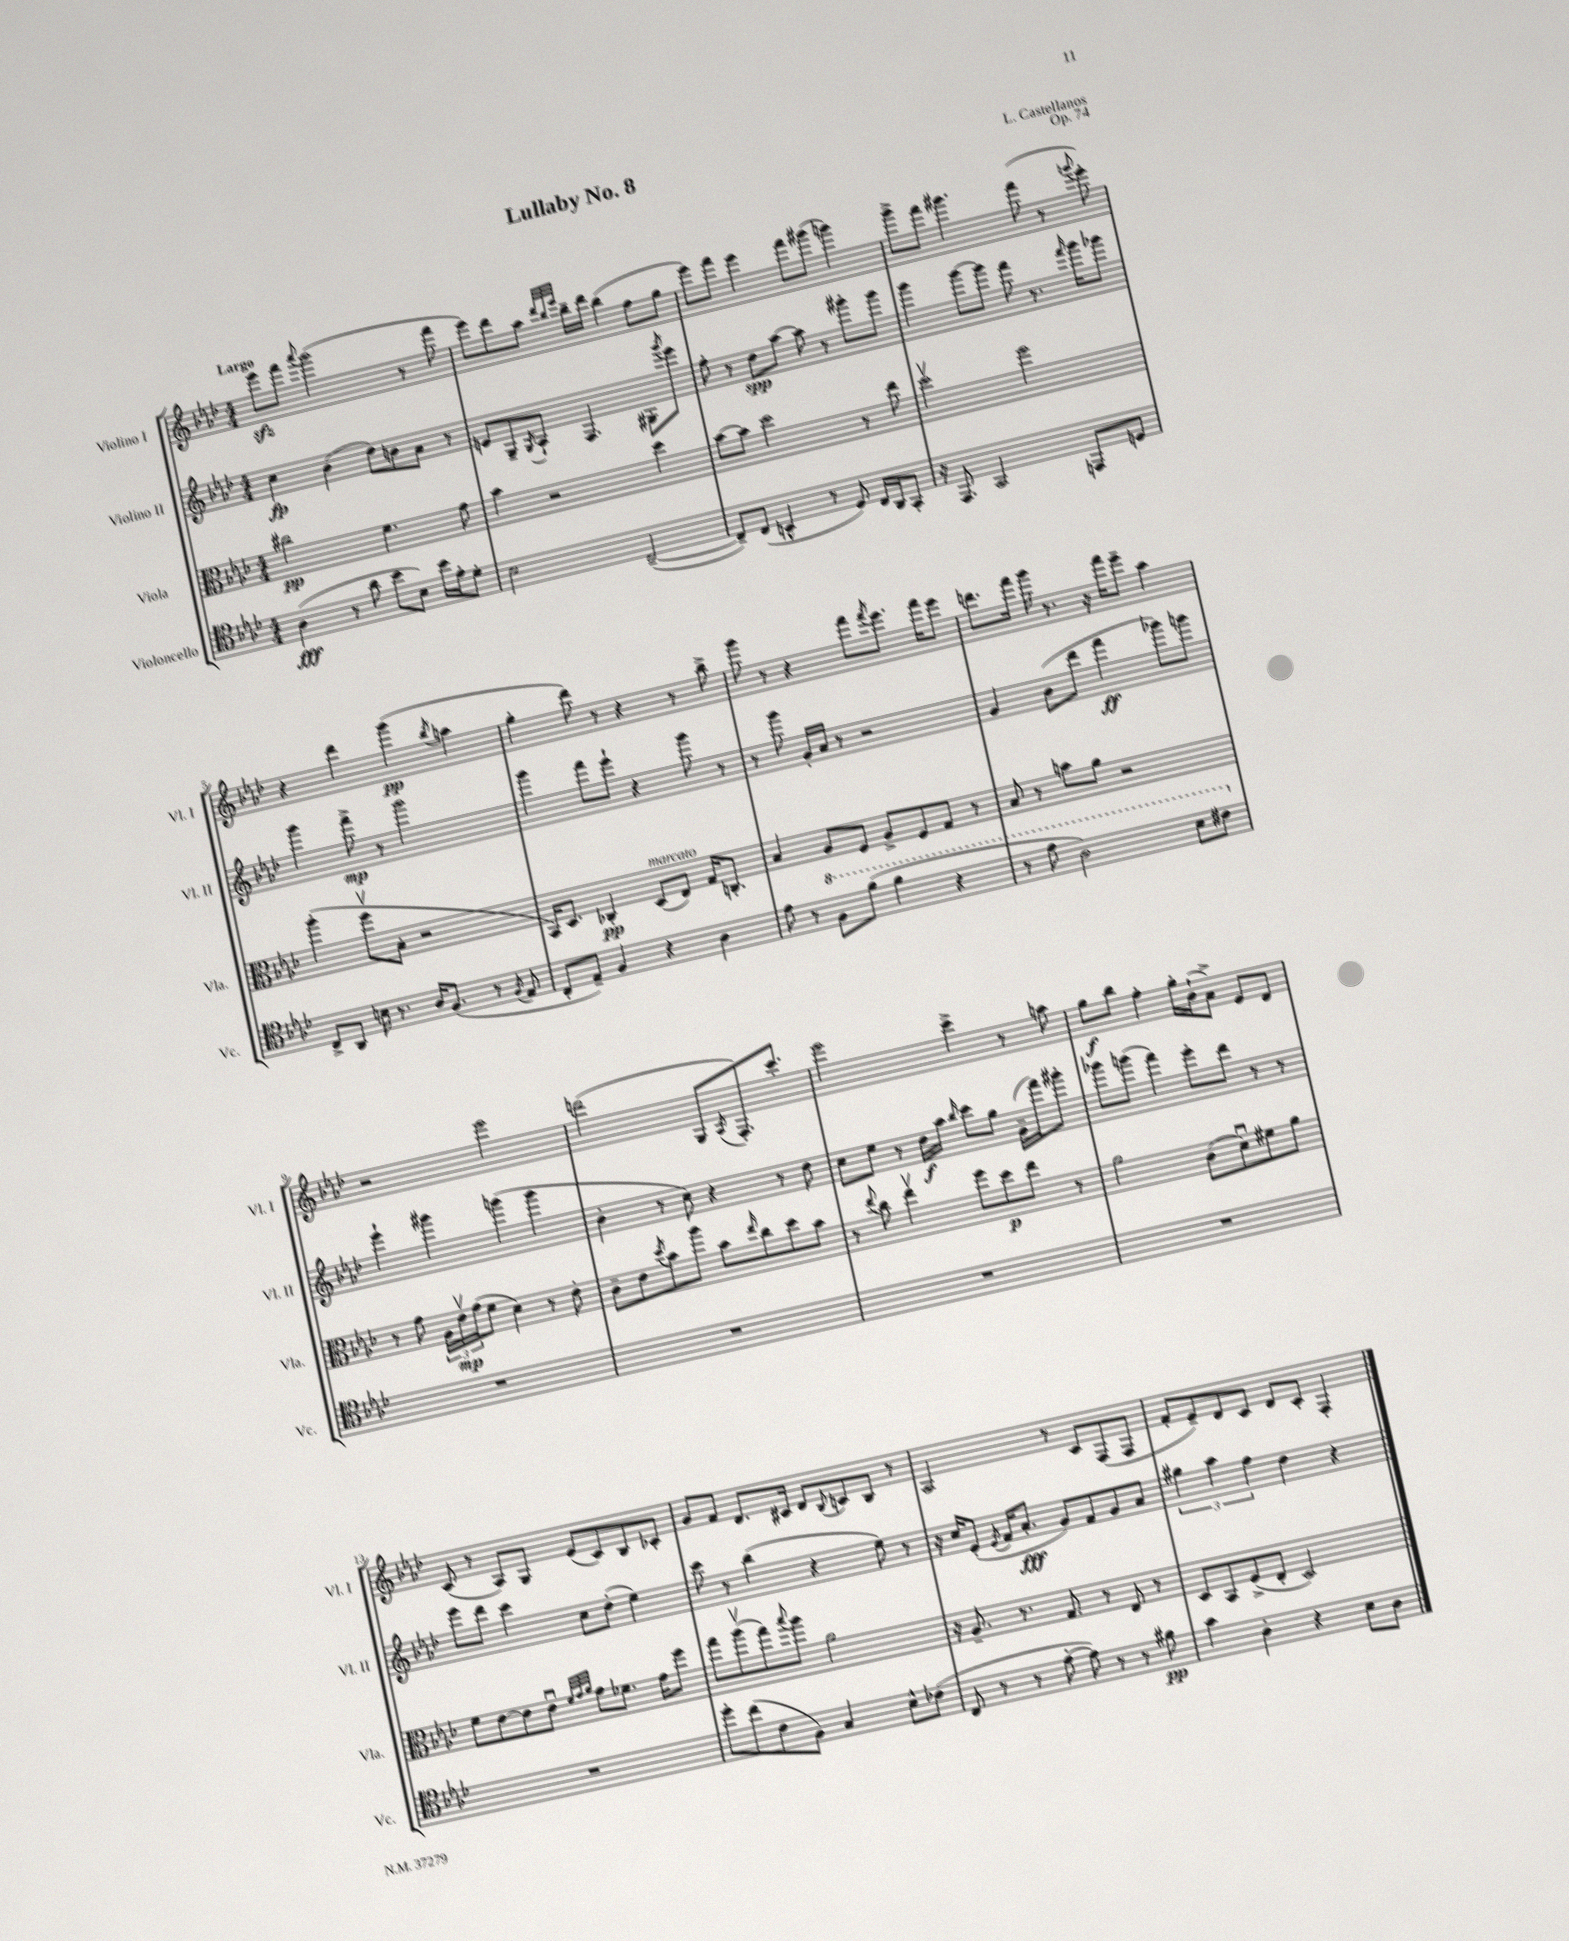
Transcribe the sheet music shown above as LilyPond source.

\header { title = "Lullaby No. 8" composer = "L. Castellanos" opus = "Op. 74" }
<<
\new StaffGroup <<
\new Staff = "s0" \with { instrumentName = "Violino I" shortInstrumentName = "Vl. I" } {
    \clef treble \key aes \major \numericTimeSignature \time 4/4 \tempo "Largo"
    ees'''8\sfz f'''8 \appoggiatura { aes'''8 } g'''2( r8 f'''8 |
    ees'''8) des'''8 aes''8 \grace { des'''32 bes''32 ees'''32 } bes''16-- des'''16 bes''4( f''8 g''8 |
    ees'''8) f'''8 ees'''4 f'''8 gis'''8( g'''4) |
    g'''8-> f'''8 gis'''4. f'''8( r8 \appoggiatura { g'''8 } ees'''8-.) |
    r4 des'''4 g'''4\pp( \acciaccatura { bes''8 } a''4 |
    g''4-. des'''8) r8 r4 r8 bes''8-> |
    g'''8 r8 r4 f'''8 \acciaccatura { f'''8 } ees'''8. f'''16 ees'''8 |
    d'''8. f'''16 g'''16 r8. r16 f'''16 ees'''8-- aes''4 |
    r2 ees'''2 |
    d'''2( g8 \acciaccatura { aes8 } f8.-.) c'''8.-. |
    ees'''2 c'''4-> r8 a''8 |
    g''8\f bes''8 f''4-. g''16-. bes'16-!( aes'8->) ees'8 des'8 |
    c'8( r8 aes8) g8 ees'8( c'8) bes8 ces'8-. |
    g'8 f'8 des'8. cis'16 des'8 \appoggiatura { bes8 } c'8 bes8 r8 |
    aes2 r8 c'8 f8( f8 |
    f'8-. ees'8--) des'8 c'8 des'8 c'8-. f4-. \bar "|." |
}
\new Staff = "s1" \with { instrumentName = "Violino II" shortInstrumentName = "Vl. II" } {
    \clef treble \key aes \major \numericTimeSignature \time 4/4
    c''4\fp bes'4( des''8) b'8 aes'8 r8 |
    e'8 g8-- \acciaccatura { g8 } aes8-! f4. gis8-. \acciaccatura { g'''8 } ees'''8 |
    f''8-. r8 des''8\spp aes''8~ aes''8 r8 gis'''8-. gis'''8 |
    g'''4 g'''8~ g'''8 f'''8 r8. \grace { f'''16 } g'''16 ges'''8 |
    g'''4 f'''8->\mp r8 g'''2 |
    g'''4 f'''8 ees'''8-! r4 g'''8 r8 |
    r8 g'''8 g'16-. aes'16 r8 r2 |
    g'4 bes'8( des'''8 f'''4\ff ges'''8) g'''8 |
    ees'''4-! gis'''4 g'''4( g'''4 |
    bes'4-. r8 c''8) r4 r8 des''8 |
    c''8 ees''8 r8 des''16\f aes''16 \grace { bes''16 } c'''8 g''8 g'16--( f'''16) gis'''8-. |
    ges'''8 g'''8( f'''4) ees'''8-. des'''8 r8 r8 |
    ees'''8 des'''8 c'''4 c''8 des''8-.( ees''4) |
    c'''8 r8 bes''4( r4 ees''8) r8 |
    r16 c''16 ees'8-.( \acciaccatura { ees'8 } f'16 aes'8.-.\fff g'8) f'8 g'8 aes'8 |
    \tuplet 3/2 { gis''4 aes''4 f''4 } des''4 r4 \bar "|." |
}
\new Staff = "s2" \with { instrumentName = "Viola" shortInstrumentName = "Vla." } {
    \clef alto \key aes \major \numericTimeSignature \time 4/4
    cis''2\pp f'4. g'8 |
    bes'4 r2 des''4 |
    bes'8~ bes'8 des''2 r8 ees''8 |
    des''2\upbow f''2 |
    aes''4-.( f''8\upbow bes8-. r2 |
    bes,16) des8. ces4-.\pp des8^\markup { \italic "marcato" }( ees8) g16 c8.-. |
    bes4 aes8 f8 aes8-> f8 g8 r8 |
    bes8 r8 b'8 aes'8 r2 |
    r8 g'8 \tuplet 3/2 { aes16 ees'16\upbow\mp g'16( } f'8 des'4) r8 ees'8-. |
    c'8-- ees'8 \acciaccatura { des''8 } bes'8 aes''8 bes'8 \grace { ees''16 } c''8 des''8 bes'8 |
    r8 \appoggiatura { ees''8 } c''8 ees''4\upbow f''8 des''8\p ees''8 r8 |
    aes'2 c'8( des'8\downbow) fis'8 aes'8 |
    f'8 ees'8~ ees'8 ees'8\downbow \grace { f'32 g'32 aes'32 } g'8 fes'8. g'16 f''8 |
    g''8 aes''8\upbow( g''8) \appoggiatura { bes''8 } aes''8 aes'2 |
    r16 aes8.-- r8. g8. r8 ees8 r8 |
    des8 bes,8 f8->( ees8-. des2) \bar "|." |
}
\new Staff = "s3" \with { instrumentName = "Violoncello" shortInstrumentName = "Vc." } {
    \clef tenor \key aes \major \numericTimeSignature \time 4/4
    aes4\fff( r8 aes'8 bes'8 bes8) bes'16 ees'16-. des'8-. |
    bes2 c2~--( |
    c8--) c8( b,4-^ r8 des8) c16 aes,16 g,8-. |
    r16 ees,8. g,2 e,8 d8 |
    c8-> aes,8 b16 r8. aes16 f8.( r8 \acciaccatura { f8 } ees8 |
    c8-. ees8--) f4 r4 aes4 |
    ees'8 r8 \ottava #1 f'8 f''8( f''4 r4 |
    r8 ees''8 aes'2) bes'8 cis''8 \ottava #0 |
    R1 |
    R1 |
    R1 |
    R1 |
    R1 |
    des''8-. c''8( c'8 f8) g4 bes8-^ ces'8( |
    c8 r8 r8 ees'8~-. ees'8) r8 r8 fis'8\pp |
    g'4 aes4-. r4 bes8 aes8 \bar "|." |
}
>>
>>
